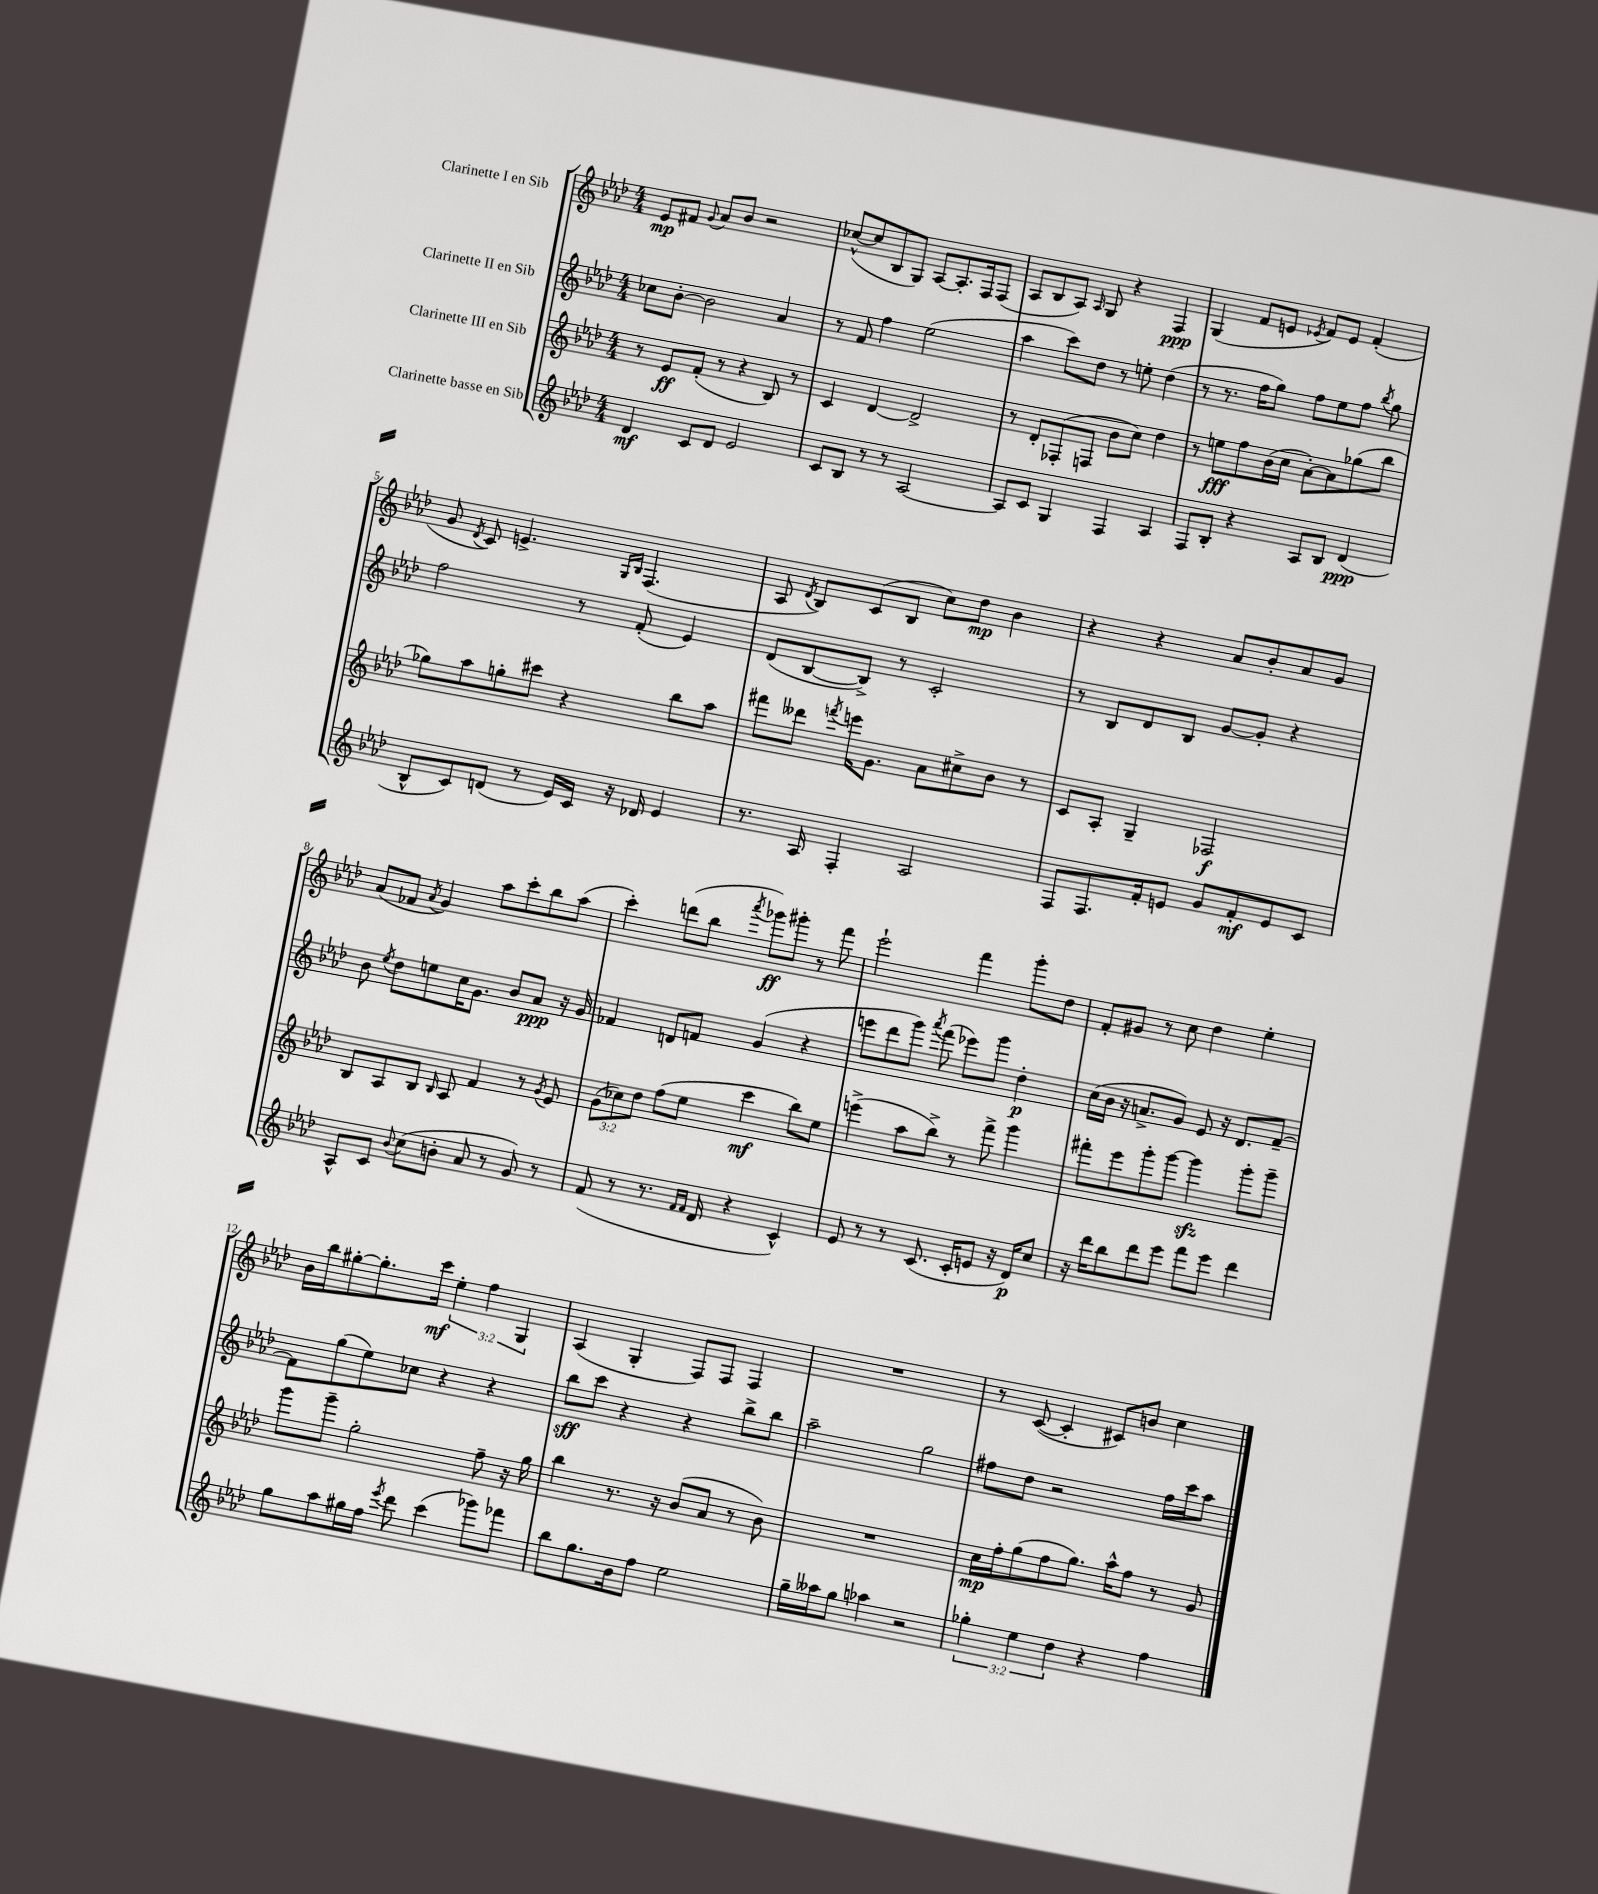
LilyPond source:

<<
\new StaffGroup <<
\new Staff = "s0" \with { instrumentName = "Clarinette I en Sib" } {
    \clef treble \key aes \major \numericTimeSignature \time 4/4 \override Staff.TupletNumber.text = #tuplet-number::calc-fraction-text
    \autoBeamOff ees'8[\mp fis'8] \appoggiatura { g'8 } aes'8[ bes'8] r2 |
    ces''8[~-^( ces''8 bes8 g8]) aes8[~ aes8.-. f16 f8]( |
    aes8[ bes8 aes8]) \grace { aes16 } g8 r4 f4\ppp |
    g4( f'8[ e'8] \acciaccatura { ees'8 } f'8[) ees'8] f'4-.( |
    g'8 \acciaccatura { des'8 } c'8) e'4.-> \grace { g16[ bes16] } f4.( |
    aes8 \acciaccatura { des'8 } bes8[) c'8( bes8] c''8[) des''8]\mp bes'4 |
    r4 r4 aes'8[ bes'8-. aes'8 g'8] |
    aes'8[( fes'8] \acciaccatura { aes'8 } g'4) aes''8[ c'''8-. bes''8 aes''8]( |
    c'''4-.) d'''8[( bes''8] \acciaccatura { aes'''8 } ges'''8[\ff) gis'''8]-. r8 f'''8 |
    ees'''2-! f'''4 g'''8[-. des''8] |
    f'8[-. gis'8] r8 c''8 des''4 ees''4-. |
    bes'16[ bes''16 gis''8~-. gis''8.-. c'''16]\mf \tuplet 3/2 { ees''4-. f''4 g4 } |
    aes4( g4-. f8[) f8] f4 |
    R1 |
    r8 c'8~( c'4-. cis'8[) b'8] c''4 \bar "|." |
}
\new Staff = "s1" \with { instrumentName = "Clarinette II en Sib" } {
    \clef treble \key aes \major \numericTimeSignature \time 4/4
    \autoBeamOff ces''8[ bes'8]~-. bes'2 aes'4 |
    r8 f'8 f''4 ees''2( |
    aes''4 c'''8[) des''8] r8 e''8-. des''4( |
    r8 r8. f''16[ g''8]) f''8[ ees''8 f''8] \acciaccatura { bes''8 } g''8 |
    f''2 r8 f'8-.( ees'4) |
    des'8[( bes8~ bes8]->) r8 c'2-. |
    r8 bes8[ des'8 bes8] g'8[~ g'8]-. r4 |
    bes'8 \acciaccatura { ees''8 } des''8[ e''8 c''16 g'8.] bes'8[ aes'8]\ppp r16 g'16 |
    fes'4 d'8[ f'8] g'4( r4 |
    e'''8[ des'''8 g'''8]) \acciaccatura { aes'''8 } f'''8( ees'''8[) g'''8] des''4-.\p |
    c''16[( bes'16] r16 a'8.[-> g'8]) ees'8 r16 des'8.[ f'8]~-- |
    f'8[ g''8( ees''8) ces''8] r4 r4 |
    bes''8[\sff c'''8] r4 r4 bes''8[-> bes''8] |
    aes''2-- g''2 |
    fis''8[ des''8] r2 fis''16[ c'''16 aes''8] \bar "|." |
}
\new Staff = "s2" \with { instrumentName = "Clarinette III en Sib" } {
    \clef treble \key aes \major \numericTimeSignature \time 4/4 \override Staff.TupletNumber.text = #tuplet-number::calc-fraction-text
    \autoBeamOff r8 ees'8[\ff f'8]-.( r8 r4 bes8) r8 |
    c'4 des'4~ des'2-> |
    r8 des'8[-. fes8-.( f8] bes'8[ c''8]) des''4 |
    r8 e''8[\fff f''8 bes'16( c''16] aes'8[~-.) aes'8 ges''8( bes''8] |
    ges''8[) aes''8 g''8-. cis'''8] r4 bes''8[ aes''8] |
    fis'''8[ deses'''8] \acciaccatura { f'''8 } e'''16[ g'8.] aes'8[ cis''8-> bes'8] r8 |
    c'8[ aes8]-. g4-- fes2\f |
    bes8[ aes8 bes8] \grace { bes16 } aes8 f'4 r8 \acciaccatura { g'8 } ees'8 |
    \tuplet 3/2 { g'8[( ces''8) des''8] } f''8[( ees''8] c'''4\mf bes''8[) ees''8] |
    e'''4->( aes''8[ bes''8]->) r8 f'''8-> g'''4 |
    fis'''8[-. ees'''8 g'''8-. g'''8]~ g'''4\sfz g'''8[-. g'''8]-- |
    g'''8[ g'''8]-- g''2-. f''8-- r16 g''16 |
    bes''4 r8. r16 bes'8[( aes'8] r8 bes'8) |
    R1 |
    c''16[\mp f''16-. g''8( f''8 g''8.]) aes''16[-^ f''8] r8 g'8 \bar "|." |
}
\new Staff = "s3" \with { instrumentName = "Clarinette basse en Sib" } {
    \clef treble \key aes \major \numericTimeSignature \time 4/4 \override Staff.TupletNumber.text = #tuplet-number::calc-fraction-text
    \autoBeamOff des'4\mf c'8[ des'8] ees'2 |
    c'8[ bes8] r8 r8 aes2~ |
    aes8[ c'8] g4 f4 aes4 |
    f8[ bes8]-. r4 aes8[ bes8] des'4\ppp( |
    bes8[-^ c'8) d'8]( r8 ees'16[) c'16] r16 des'16 ees'4 |
    r8. aes16 f4-. aes2 |
    f8[ f8. f'16-. e'8] g'8[ f'8-.\mf e'8 c'8] |
    aes8[-^ c'8] \appoggiatura { bes'8 } c''8[( b'8]-. aes'8 r8 g'8) r8 |
    f'8( r8 r8. \grace { f'16[ f'16] } des'16 r4 c'4-^) |
    ees'8 r8 r8 c'8.( c'16[-. e'8] r16 des'16[\p) c''8] |
    r16 des'''16[ bes''8 des'''8 ees'''8] f'''8[ ees'''8] des'''4 |
    g''8[ aes''8 gis''16 f''16] \acciaccatura { ees'''8 } des'''8 c'''4( ges'''8[) fes'''8] |
    bes''8[ g''8. bes'16 f''8] ees''2 |
    g''16[-- aeses''16 g''8] aes''4 r2 |
    \tuplet 3/2 { ges''4-. ees''4 des''4 } r4 f''4 \bar "|." |
}
>>
>>
